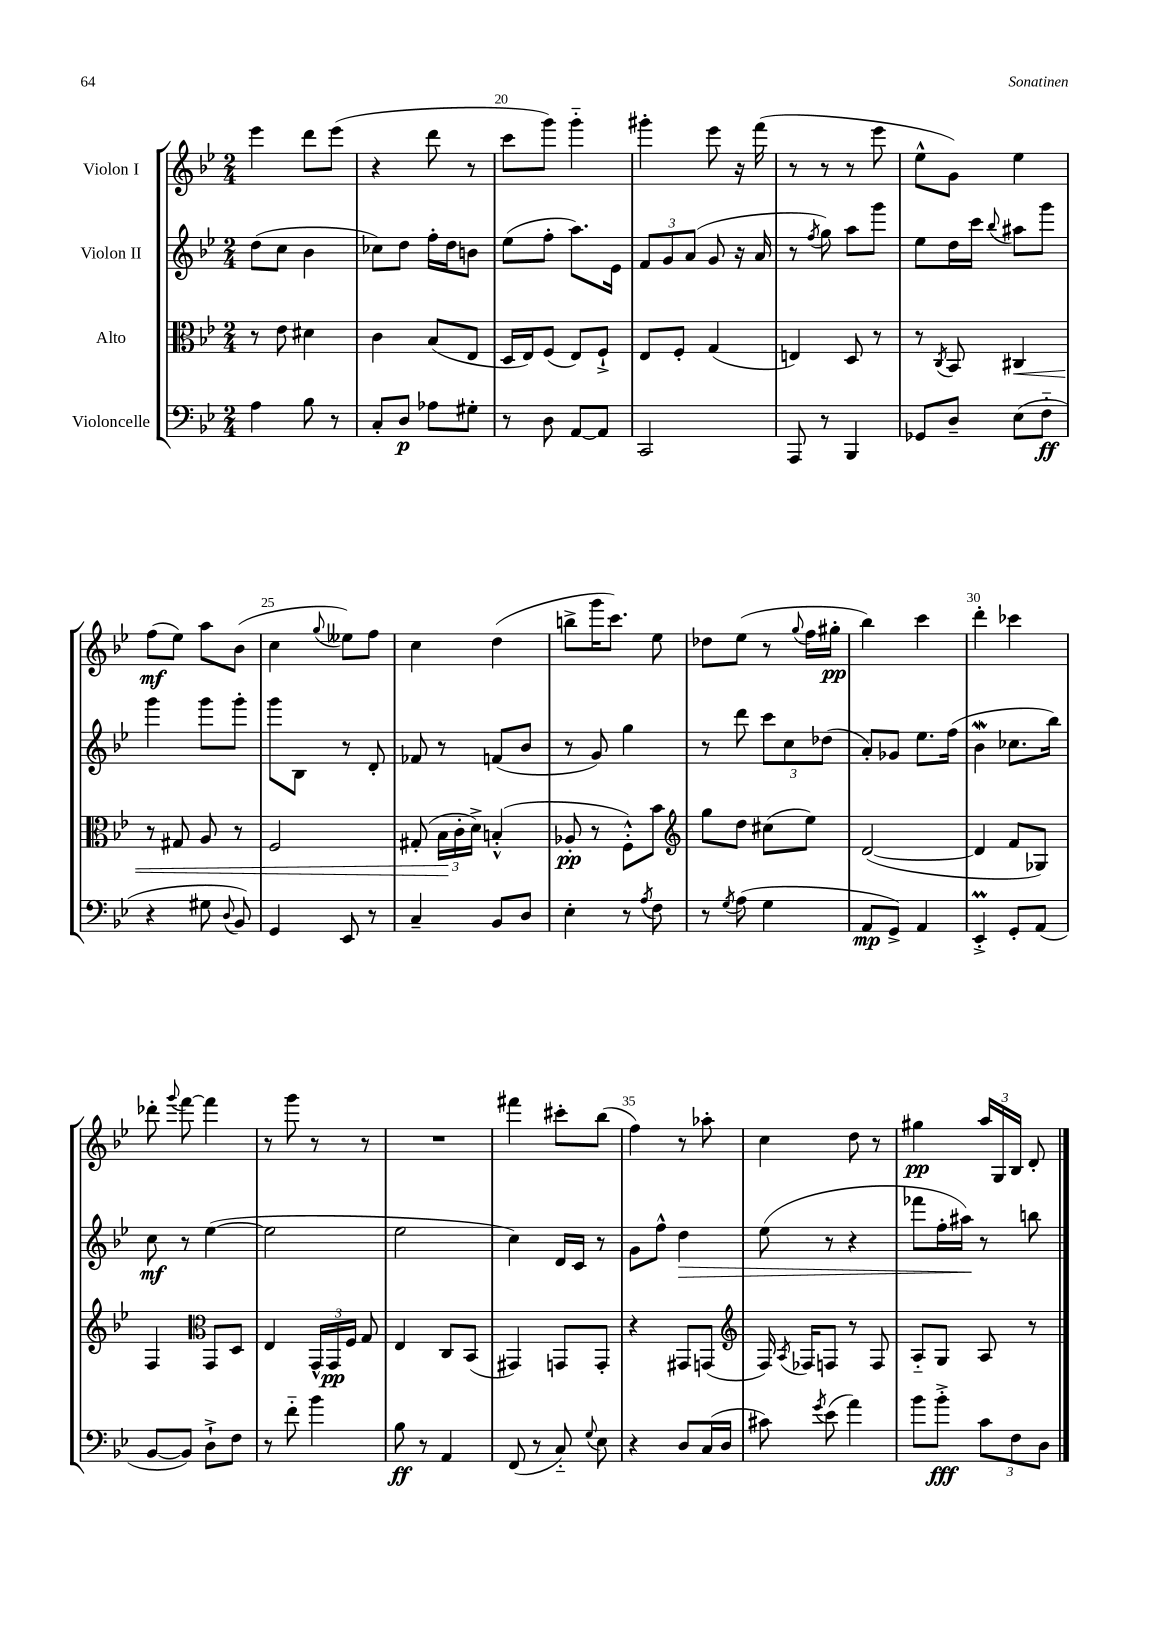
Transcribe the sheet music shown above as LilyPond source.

<<
\new StaffGroup <<
\new Staff = "s0" \with { instrumentName = "Violon I" } {
    \clef treble \key bes \major \numericTimeSignature \time 2/4
    \autoBeamOff ees'''4 d'''8[ ees'''8]( |
    r4 d'''8 r8 |
    c'''8[ g'''8]) g'''4-_ |
    gis'''4-. ees'''8 r16 f'''16( |
    r8 r8 r8 ees'''8 |
    ees''8[-^ g'8]) ees''4 |
    f''8[\mf( ees''8]) a''8[ bes'8]( |
    c''4 \appoggiatura { g''8 } eeses''8[) f''8] |
    c''4 d''4( |
    b''8[-> g'''16 c'''8.]) ees''8 |
    des''8[ ees''8]( r8 \appoggiatura { g''8 } f''16[ gis''16]-.\pp |
    bes''4) c'''4 |
    d'''4-. ces'''4 |
    des'''8-. \appoggiatura { g'''8 } f'''8~ f'''4 |
    r8 g'''8 r8 r8 |
    R2 |
    fis'''4 cis'''8[-. bes''8]( |
    f''4) r8 aes''8-. |
    c''4 d''8 r8 |
    gis''4\pp \tuplet 3/2 { a''16[ g16 bes16] } d'8-. \bar "|." |
}
\new Staff = "s1" \with { instrumentName = "Violon II" } {
    \clef treble \key bes \major \numericTimeSignature \time 2/4
    \autoBeamOff d''8[( c''8] bes'4 |
    ces''8[) d''8] f''16[-. d''16 b'8] |
    ees''8[( f''8]-. a''8.[) ees'16] |
    \tuplet 3/2 { f'8[ g'8 a'8]( } g'8 r16 a'16 |
    r8 \acciaccatura { f''8 } g''8) a''8[ g'''8] |
    ees''8[ d''16 c'''16] \appoggiatura { bes''8 } ais''8[ g'''8] |
    g'''4 g'''8[ g'''8]-. |
    g'''8[ bes8] r8 d'8-. |
    fes'8 r8 f'8[( bes'8] |
    r8 g'8) g''4 |
    r8 d'''8 \tuplet 3/2 { c'''8[ c''8 des''8]( } |
    a'8[-.) ges'8] ees''8.[ f''16]( |
    bes'4\mordent ces''8.[ bes''16]) |
    c''8\mf r8 ees''4~( |
    ees''2 |
    ees''2 |
    c''4) d'16[ c'16] r8 |
    g'8[ f''8]-^ d''4\> |
    ees''8( r8 r4 |
    fes'''8[ f''16-. ais''16]\!) r8 b''8 \bar "|." |
}
\new Staff = "s2" \with { instrumentName = "Alto" } {
    \clef alto \key bes \major \numericTimeSignature \time 2/4
    \autoBeamOff r8 ees'8 dis'4 |
    c'4 bes8[( ees8] |
    d16[ ees16) f8]( ees8[) f8]-!-> |
    ees8[ f8]-. g4( |
    e4) d8 r8 |
    r8 \acciaccatura { c8 } bes,8 cis4\< |
    r8 gis8 a8 r8 |
    f2 |
    gis8-.( \tuplet 3/2 { bes16[\! c'16-. d'16]->) } b4-.-^( |
    aes8-.\pp r8 f8[-.-^) bes'8] |
    \clef treble g''8[ d''8] cis''8[( ees''8]) |
    d'2~( |
    d'4 f'8[ ges8]) |
    f4 \clef alto g,8[ d8] |
    ees4 \tuplet 3/2 { g,16[-^ g,16\pp f16] } g8 |
    ees4 c8[ bes,8]( |
    gis,4) g,8[ g,8]-. |
    r4 gis,8[ g,8]( |
    \clef treble f16) \acciaccatura { a8 } fes16[ f8] r8 f8 |
    a8[-_ g8] a8 r8 \bar "|." |
}
\new Staff = "s3" \with { instrumentName = "Violoncelle" } {
    \clef bass \key bes \major \numericTimeSignature \time 2/4
    \autoBeamOff a4 bes8 r8 |
    c8[-. d8]\p aes8[ gis8]-. |
    r8 d8 a,8[~ a,8] |
    c,2 |
    a,,8 r8 bes,,4 |
    ges,8[ d8]-- ees8[( f8]-_\ff |
    r4 gis8 \appoggiatura { d8 } bes,8) |
    g,4 ees,8 r8 |
    c4-- bes,8[ d8] |
    ees4-. r8 \acciaccatura { a8 } f8 |
    r8 \acciaccatura { g8 } a8( g4 |
    a,8[\mp g,8]->) a,4 |
    ees,4-.->\prall g,8[-. a,8]( |
    bes,8[~ bes,8]) d8[-!-> f8] |
    r8 f'8-_ bes'4 |
    bes8\ff r8 a,4 |
    f,8( r8 c8-_) \appoggiatura { g8 } ees8 |
    r4 d8[ c16( d16] |
    cis'8) \acciaccatura { g'8 } ees'8( a'4) |
    bes'8[ bes'8]-.->\fff \tuplet 3/2 { c'8[ f8 d8] } \bar "|." |
}
>>
>>
\layout { \context { \Score currentBarNumber = #18 \override BarNumber.break-visibility = ##(#f #t #t) barNumberVisibility = #(every-nth-bar-number-visible 5) } }
